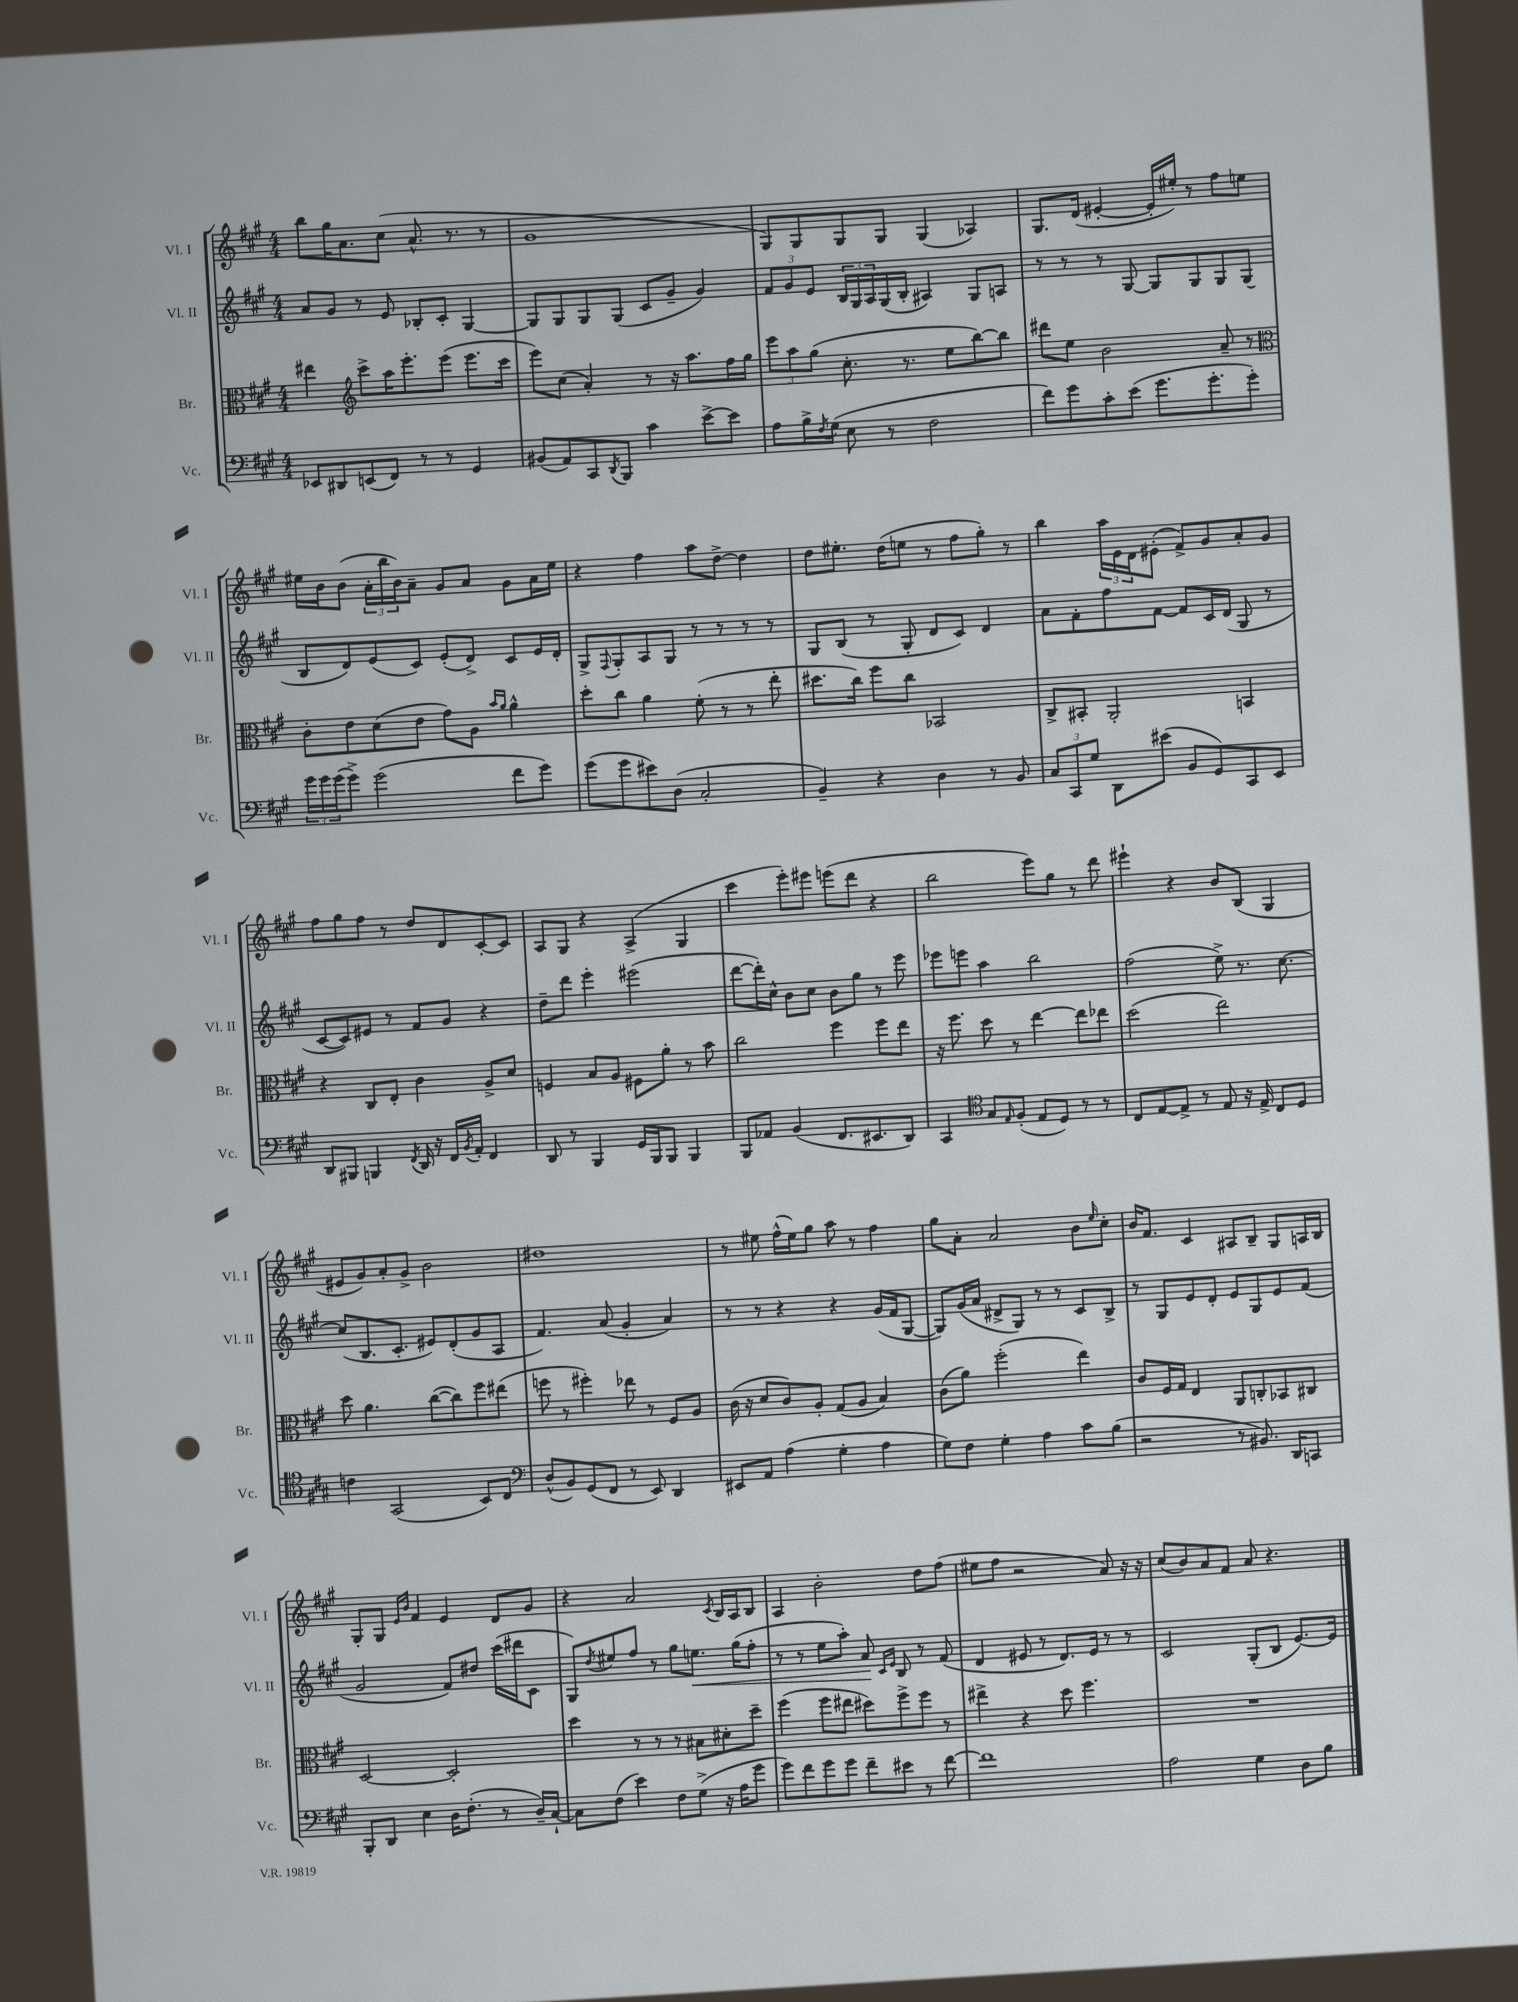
<<
\new StaffGroup <<
\new Staff = "s0" \with { instrumentName = "Vl. I" shortInstrumentName = "Vl. I" } {
    \clef treble \key a \major \numericTimeSignature \time 4/4
    b''8 gis''16 a'8. cis''8( a'8.-^ r8. r8 |
    gis'1 |
    gis8) gis8 gis8 gis8 gis4( aes4) |
    gis8. d'16( eis'4~-. eis'16-. eis''16-.) r8 fis''8 e''8 |
    eis''16 b'16 b'8( \tuplet 3/2 { a'16-. b''16 b'16) } a'8-- gis'8 a'8 gis'8 a'16 eis''16 |
    r4 fis''4 a''8 d''8~-> d''4 |
    d''8 eis''8.-. d''16( e''8 r8 fis''8 gis''8-.) r8 |
    b''4 \tuplet 3/2 { a''16 e'16 d'16 } eis'8-.( fis'8->) gis'8 a'8-. gis'8 |
    fis''8 gis''8 fis''8 r8 d''8 d'8 cis'8~-. cis'8 |
    a8 gis8 r4 a4->( gis4 |
    cis'''4 e'''8-.) eis'''8 e'''8( d'''8 r4 |
    b''2 e'''8) gis''8 r8 d'''8 |
    eis'''4-! r4 b'8 b8( gis4 |
    eis'8 gis'8) a'8-. gis'8-> b'2 |
    dis''1 |
    r8 eis''8 fis''16-^( eis''16) gis''8 a''8 r8 fis''4 |
    gis''8 a'8-. a'2 b'8 \grace { e''16 } cis''8-. |
    b'16 fis'8. cis'4 ais8 b8-- gis8 a16 b16 |
    gis8-. gis8 \grace { e'16 b'16 } fis'4 e'4 d'8 gis'8 |
    r4 a'2 \acciaccatura { cis'8 } b16 a16 b8 |
    a4 b'2-. d''8 fis''8( |
    eis''8 fis''8 r2 a'8) r16 r16 |
    cis''8( b'8) a'8 fis'8 a'8 r4. \bar "|." |
}
\new Staff = "s1" \with { instrumentName = "Vl. II" shortInstrumentName = "Vl. II" } {
    \clef treble \key a \major \numericTimeSignature \time 4/4
    a'8 gis'8 r8 e'8 bes8-. cis'8-. gis4~ |
    gis8 gis8 gis8 gis8( cis'8 gis'8-- gis'4) |
    \tuplet 3/2 { fis'8 gis'8 e'8 } \tuplet 3/2 { b16 gis16 a16 } gis16( b16-. ais4) gis8 a8 |
    r8 r8 r8 gis8~ gis8 gis8 gis8 gis8( |
    b8 d'8) e'8( cis'8) e'8-.( d'8->) cis'8 e'16 d'16-. |
    gis8-> \appoggiatura { fis8 } gis8-. a8 gis8 r8 r8 r8 r8 |
    gis8 b8( r8 gis8-. d'8 cis'8) d'4 |
    a'8 fis'8-. fis''8 fis'8~ fis'8 cis'16 d'16( gis8 r8 |
    cis'8~ cis'8) eis'8 r8 fis'8 gis'8 r4 |
    d''8-- d'''8 e'''4-. eis'''2( |
    d'''8~ d'''16-.) cis''16-^ b'8 cis''8 b'8 gis''8 r8 e'''8 |
    ees'''8 e'''8 a''4 b''2 |
    fis''2( e''8->) r8. cis''8.~ |
    cis''8( b8. cis'8.-. eis'8) d'8-.( gis'8 a8 |
    fis'4.) a'8( gis'4-. a'4) |
    r8 r8 r4 r4 gis'16( fis'16 gis8~ |
    gis8) gis'16( a'16 dis'8-> gis8) r8 r8 cis'8 b8-> |
    r8 gis8 e'8 d'8-. e'8 gis8 e'8 fis'8( |
    gis'2 fis'8) dis''8 cis'''16( dis'''16 cis'8 |
    gis8) \acciaccatura { d''8 } eis''8 fis''8 r8 gis''8 e''8.\< gis''16( fis''8-. |
    r8 r8 e''8 a''8-.) a'8\! \grace { cis'16 e'16 } b8 r8 fis'8( |
    d'4 eis'8 r8 d'8.) eis'16 r8 r8 |
    cis'2 gis8-.( b8 e'8.~) e'16 \bar "|." |
}
\new Staff = "s2" \with { instrumentName = "Br." shortInstrumentName = "Br." } {
    \clef alto \key a \major \numericTimeSignature \time 4/4
    eis''4 \clef treble cis'''8-> a''16 e'''8.-. e'''8( e'''8. cis'''16 |
    e'''8) cis''8( a'4-.) r8 r16 a''8. fis''16 gis''16 |
    \tuplet 3/2 { e'''8 a''8 gis''8( } cis''8.-. r8. e''8 b''8~) b''8 |
    dis'''8 e''8 b'2 a'8-- r8 |
    \clef alto cis'8-. e'8 d'8( e'8 gis'8) a8 \grace { b'16 a'16 } a'4-^ |
    d''8-. cis''8 a'4 fis'8-.( r8 r8 e''8-. |
    dis''8. cis''16) fis''8 cis''8 bes,2 |
    cis8-> bis,8-. a,2-. b,4 |
    r4 cis8 e8-. cis'4 a8-> d'8 |
    f4 b8 a8 fis8 a'8-. r8 b'8 |
    cis''2 fis''4 fis''8 e''8 |
    r16 fis''8. d''8 r8 e''4~ e''8 ees''8 |
    d''2( e''2) |
    d''8 a'4. cis''8~( cis''8) fis''8 eis''8( |
    f''8 r8 fis''4-.) ees''8 r8 fis8 a8 |
    cis'16( r16 d'8 cis'8) a8-. gis8( a8 b4) |
    cis'8( a'8) fis''2-.( e''4) |
    cis'8 fis16 gis16 e4 a,8 c8-. bes,8 cis8 |
    d2~ d2-. |
    d''4 r8 r8 r8 bis8 dis'8-. d''8-- |
    fis''4( fis''8 eis''8 dis''8) fis''8-> fis''8 r8 |
    eis''4-> r4 d''8 fis''4. |
    R1 \bar "|." |
}
\new Staff = "s3" \with { instrumentName = "Vc." shortInstrumentName = "Vc." } {
    \clef bass \key a \major \numericTimeSignature \time 4/4
    ees,8 dis,8 e,8( fis,8) r8 r8 gis,4 |
    bis,8( a,8) cis,8 \acciaccatura { d,8 } b,,8 cis'4 e'8~-> e'8 |
    a8 b16-> \acciaccatura { fis8 } gis16( e8 r8 fis2 |
    fis'8) gis'8 cis'8-. e'8( gis'8. gis'8.-. gis'8-.) |
    \tuplet 3/2 { gis'16 gis'16 gis'16( } gis'8->) gis'2( fis'8 gis'8) |
    gis'8( gis'8 eis'8) d8( cis2-. |
    b,4--) r4 d4 r8 b,8 |
    \tuplet 3/2 { cis8 cis,8 gis8 } d,8 eis'8( b,8 gis,8) cis,8 e,8 |
    d,8 bis,,8 b,,4 \acciaccatura { fis,8 } d,16 r16 fis,16 \acciaccatura { b,8 } a,16-. fis,4 |
    d,8 r8 b,,4 gis,16 b,,16 b,,8 b,,4 |
    b,,8 aes,8 b,4( fis,8. eis,8. d,8) |
    cis,4 \clef tenor gis8 \grace { e16 } fis8-.( e8 d8) r8 r8 |
    cis8 e8~ e8-> r8 e8 r16 e16-> cis8 d8 |
    c'4 gis,2( b,8) cis8 |
    \clef bass d8-^( b,8) gis,8( fis,8 r8 e,8) d,4 |
    eis,8 a,8 a4( gis4-. a4 |
    gis8) fis8 gis4-. a4 cis'8 b8( |
    r2 r8 bis,8.) d,16 c,8 |
    b,,8-. d,8 e4 d16 fis8.-.( r8 d16--) cis16~-! |
    cis8 fis8( e'4) fis8 gis8->( r16 a16 gis'8 |
    gis'8) fis'8 gis'8 gis'8 fis'8-- eis'8 r8 fis'8~ |
    fis'1 |
    a2 gis4 d8 b8 \bar "|." |
}
>>
>>
\layout { \context { \Score \remove "Bar_number_engraver" } }
